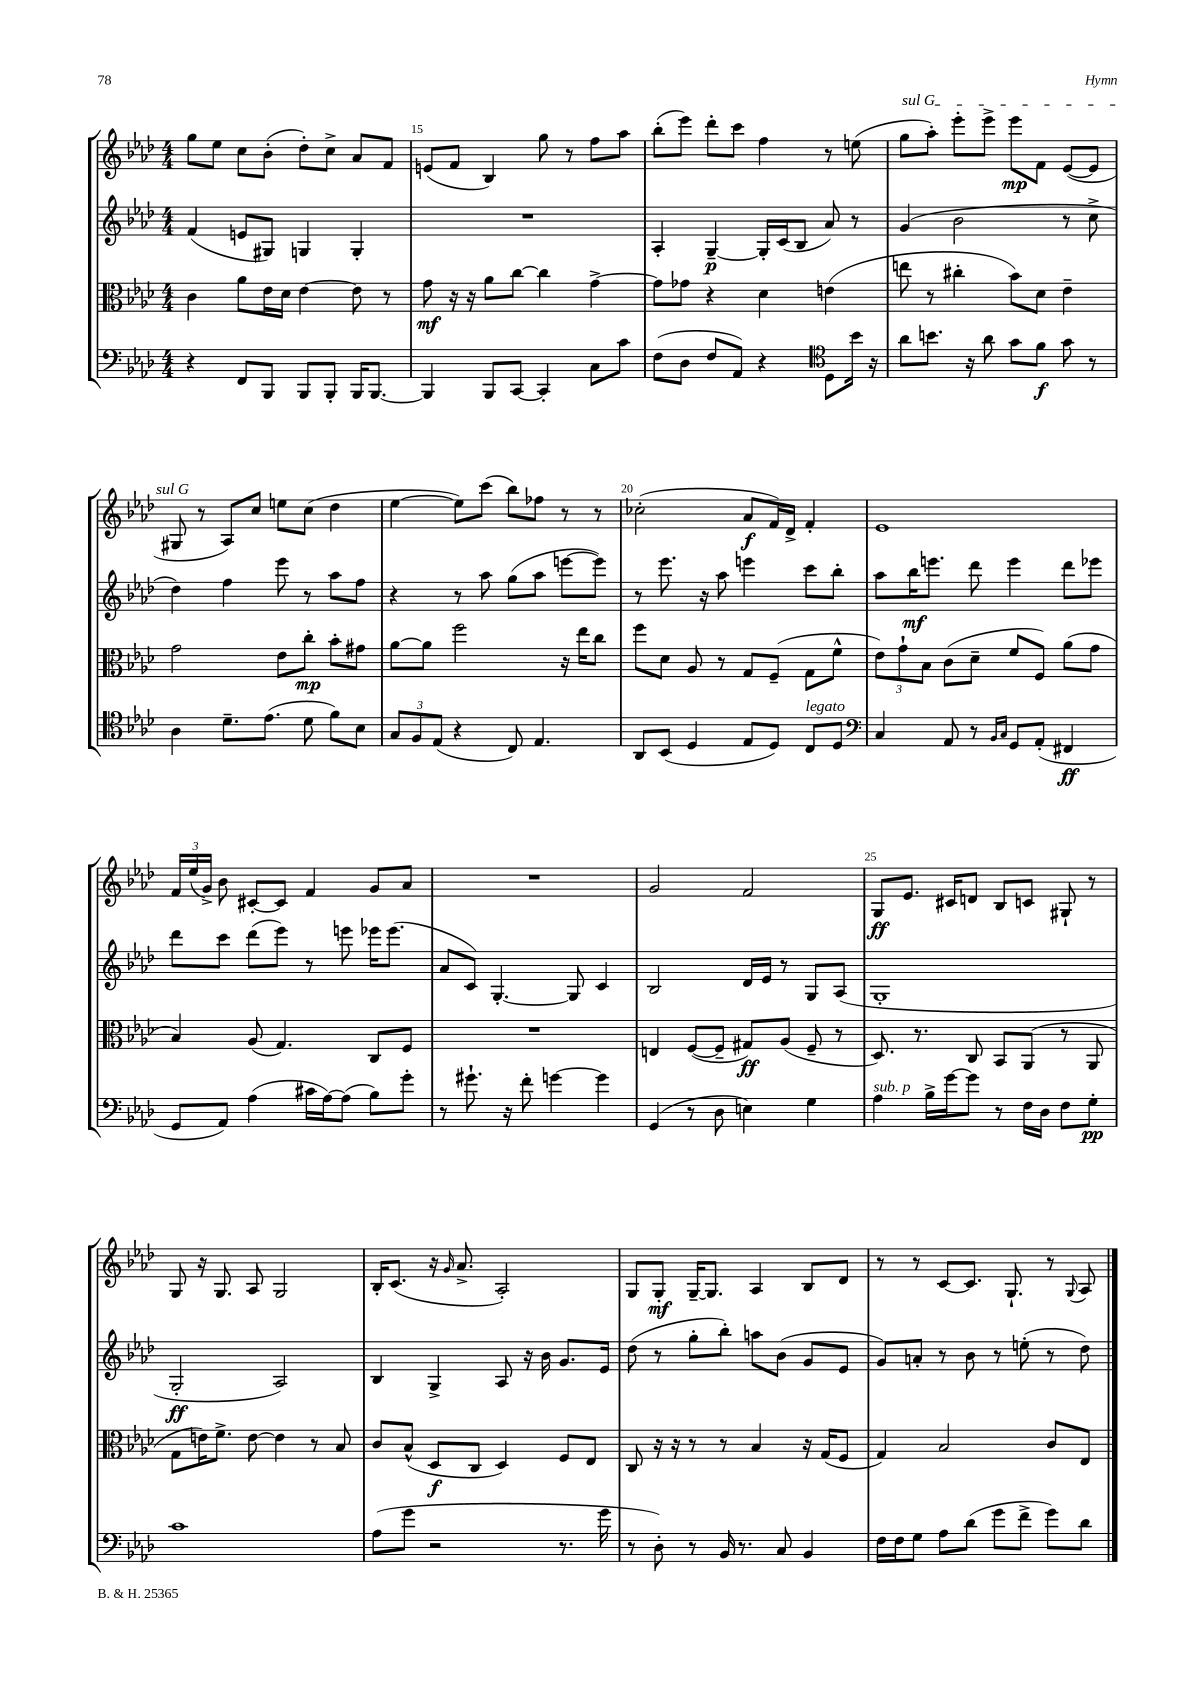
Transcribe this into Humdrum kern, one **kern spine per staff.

**kern	**kern	**kern	**kern
*staff4	*staff3	*staff2	*staff1
*clefF4	*clefC3	*clefG2	*clefG2
*k[b-e-a-d-]	*k[b-e-a-d-]	*k[b-e-a-d-]	*k[b-e-a-d-]
*M4/4	*M4/4	*M4/4	*M4/4
4r	4c	(4f	8gg
.	.	.	8ee-
8FF	8a-	8e	8cc
8BBB-	16e-	8G#)	(8b-'
.	16d-	.	.
8BBB-	[4e-	4G	8dd-')
8BBB-'	.	.	8cc^
16BBB-	8e-]	4G'	8a-
[8.BBB-	.	.	.
.	8r	.	8f
=	=	=	=
4BBB-]	8g	1r	(8e
.	16r	.	8f
.	16r	.	.
8BBB-	8a-	.	4B-)
[8CC	[8cc	.	.
4CC']	4cc]	.	8gg
.	.	.	8r
8C	[4g^	.	8ff
8c	.	.	8aa-
=	=	=	=
(8F	8g]	4A-'	(8bb-'
8D-	8g-	.	8eee-)
8F	4r	[4G~	8ddd-'
8AA-)	.	.	8ccc
4r	4d-	16G']	4ff
.	.	(16c	.
.	.	8B-	.
*clefC4	*	*	*
8D-	(4e	8a-)	8r
16b-	.	8r	(8ee
16r	.	.	.
=	=	=	=
8a-	8ee	(4g	8gg
8.b	8r	.	8aa-')
.	4cc#'	2b-	8eee-'
16r	.	.	.
8a-	.	.	8eee-^
8g	8b-)	.	8eee-
8f	8d-	.	8f
8g	4e-~	8r	([8e-
8r	.	8cc^	8e-]
=	=	=	=
4A-	2g	4dd-)	8G#
.	.	.	8r
8.d-~	.	4ff	8A-)
.	.	.	8cc
(8.e-	.	.	.
.	8e-	8eee-	8ee
8d-	8cc'	8r	(8cc
8f)	8b-'	8aa-	4dd-
8B-	8g#	8ff	.
=	=	=	=
12G	[8a-	4r	[4ee-
12F	.	.	.
.	8a-]	.	.
(12E-	.	.	.
4r	2ff	8r	8ee-])
.	.	8aa-	(8ccc
8C)	.	(8gg	8bb-)
4.E-	.	8aa-	8ff-
.	16r	[8eee	8r
.	16ee-	.	.
.	8cc	8eee])	8r
=	=	=	=
8AA-	8ff	8r	(2cc-'
(8BB-	8d-	8.eee-	.
4D-	8A-	.	.
.	.	16r	.
.	8r	8aa-	.
8E-	8G	4eee	8a-
8D-)	(8F~	.	16f)
.	.	.	16d-^
8C	8G	8ccc	4f'
8D-	8f^^	8bb-'	.
=	=	=	=
*clefF4	*	*	*
4C	12e-)	8aa-	1e-
.	12g`	.	.
.	.	16bb-	.
.	12B-	.	.
.	.	8.eee	.
8AA-	(8c	.	.
8r	8d-~	8ddd-	.
16qqBB-	.	.	.
16qqC	.	.	.
8GG	8f	4eee	.
(8AA-'	8F)	.	.
4FF#	(8a-	8ddd-	.
.	8g	8eee-	.
=	=	=	=
8GG	4B-)	8ddd-	24f
.	.	.	(24ee-
.	.	.	24g^)
8AA-)	.	8ccc	8b-
(4A-	(8A-	(8ddd-	[8c#'
.	4.G)	8eee-)	8c#]
16c#	.	8r	4f
[16A-)	.	.	.
(8A-]	.	8eee	.
8B-)	8C	16eee-	8g
.	.	(8.eee-	.
8g'	8F	.	8a-
=	=	=	=
8r	1r	8a-	1r
8.g#`	.	8c)	.
.	.	[4.G'	.
16r	.	.	.
8f'	.	.	.
[4g	.	.	.
.	.	8G]	.
4g]	.	4c	.
=	=	=	=
(4GG	4E	2B-	2g
8r	([8F	.	.
8D-	8F~]	.	.
4E)	8G#)	16d-	2f
.	.	16e-	.
.	(8A-	8r	.
4G	8F~	8G	.
.	8r	(8A-	.
=	=	=	=
4A-	8.D-)	1G'	8G
.	.	.	8.e-
.	8.r	.	.
16B-^	.	.	.
[16g	.	.	16c#
8g]	8C	.	8d
8r	8BB-	.	8B-
16F	(8AA-	.	8c
16D-	.	.	.
8F	8r	.	8G#`
8G'	8AA-	.	8r
=	=	=	=
1c	8G	2G'	8G
.	16e)	.	16r
.	8.f^	.	8.G
.	[8e	.	8A-
.	4e]	2A-)	2G
.	8r	.	.
.	8B-	.	.
=	=	=	=
(8A-	8c	4B-	16B-'
.	.	.	(8.c
8g	(8B-^^	.	.
2r	8D-	4G^	16r
.	.	.	16qqg
.	.	.	8.a-^
.	8C	.	.
.	4D-)	8A-	2A-')
.	.	16r	.
.	.	16b-	.
8.r	8F	8.g	.
.	8E-	.	.
16g	.	16e-	.
=	=	=	=
8r	8C	(8dd-	8G
8D-')	16r	8r	8G'
.	16r	.	.
8r	8r	8gg'	[16G~
.	.	.	8.G]
16BB-	8r	8bb-')	.
8.r	.	.	.
.	4B-	8aa	4A-
8C	.	(8b-	.
4BB-	16r	8g	8B-
.	(16G	.	.
.	8F	8e-	8d-
=	=	=	=
16F	4G)	8g)	8r
16F	.	.	.
8G	.	8a'	8r
8A-	2B-	8r	[8c
(8d-	.	8b-	8.c]
8g	.	8r	.
.	.	.	8.G`
8f^	.	(8ee'	.
8g)	8c	8r	8r
.	.	.	8qqG
8d-	8E-	8dd-)	8A-
==	==	==	==
*-	*-	*-	*-
